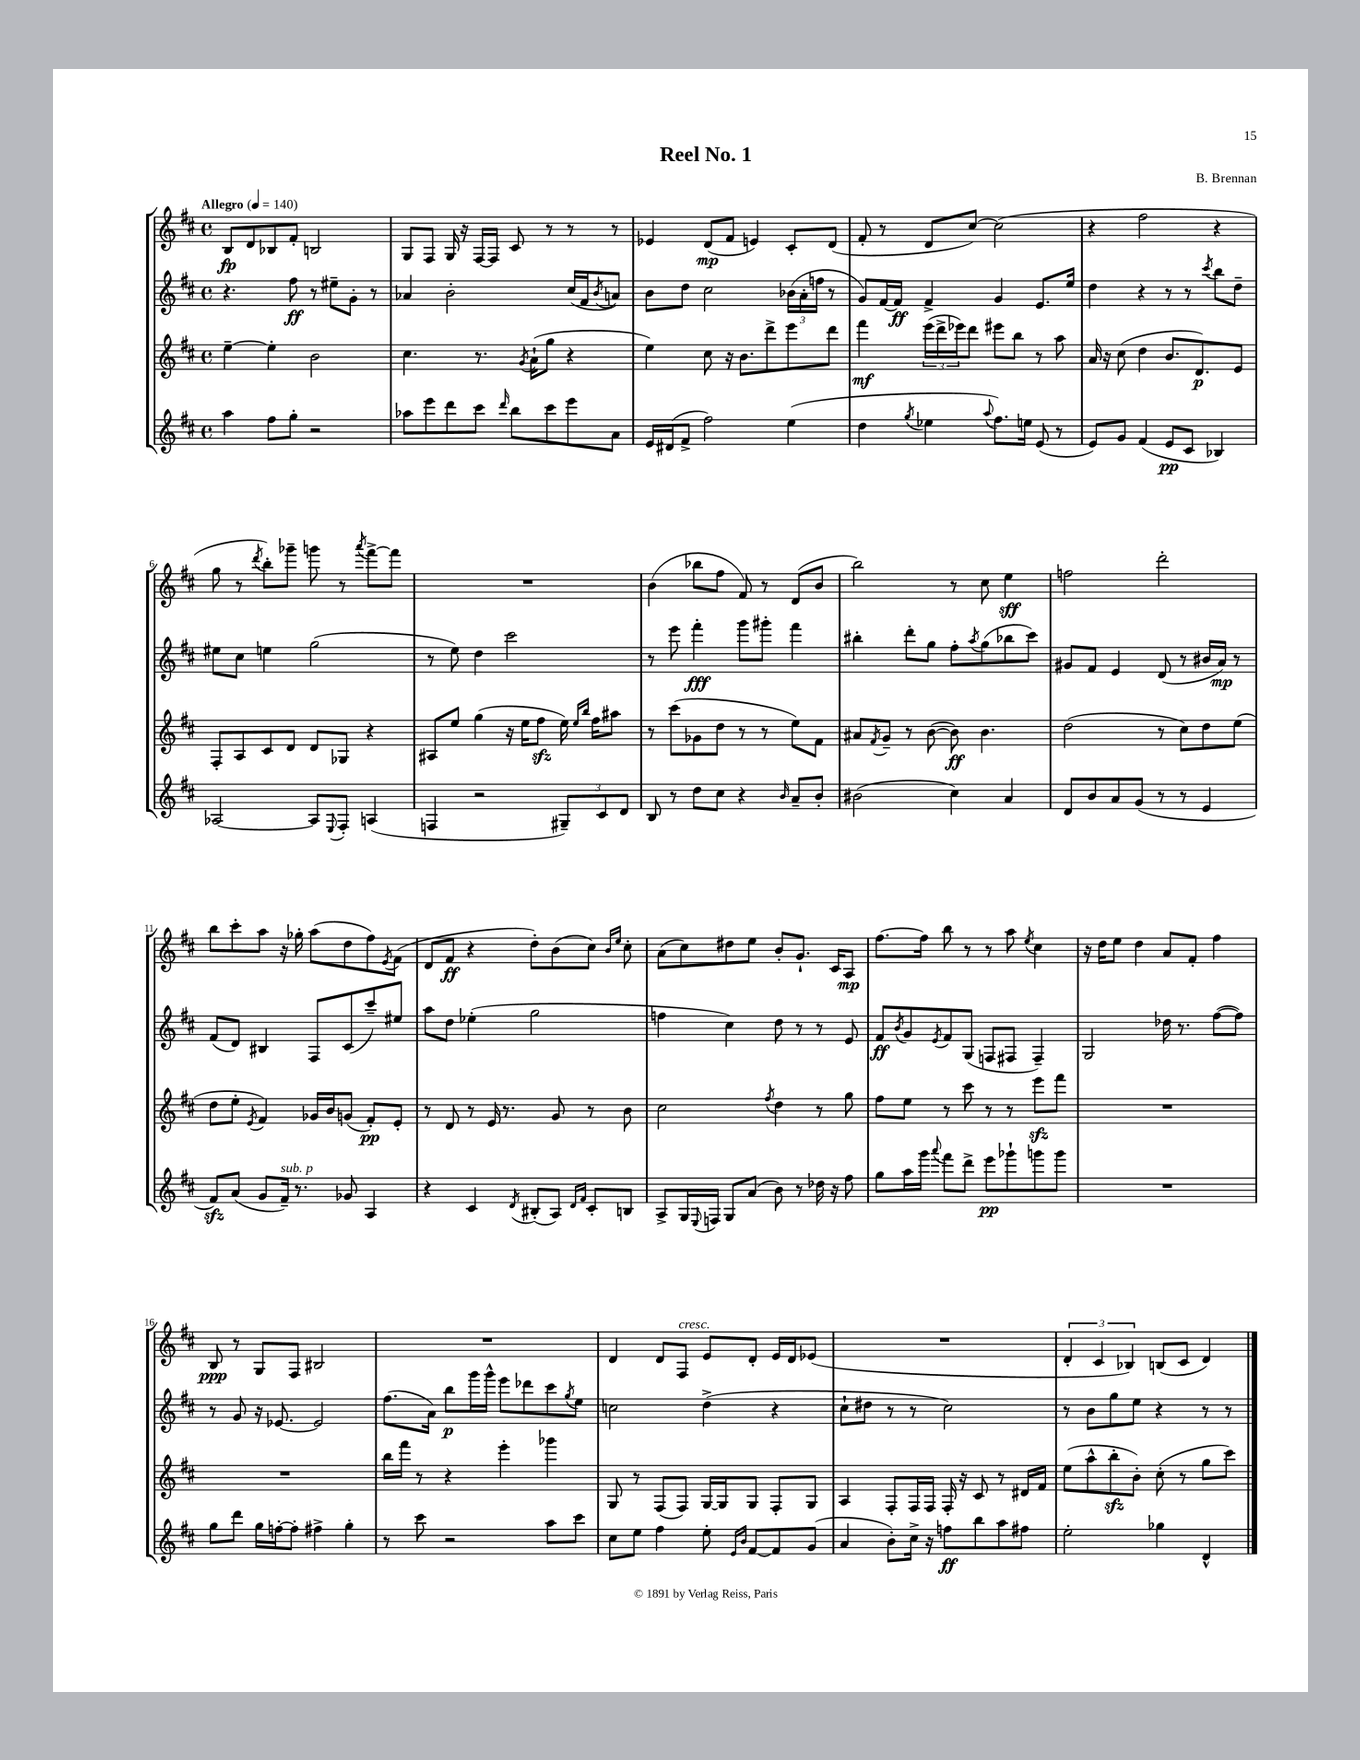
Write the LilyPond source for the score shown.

\header { title = "Reel No. 1" composer = "B. Brennan" }
<<
\new StaffGroup <<
\new Staff = "s0" {
    \clef treble \key d \major \defaultTimeSignature \time 4/4 \tempo "Allegro" 4 = 140
    b8\fp d'8 bes8 fis'8-. b2 |
    g8 fis8 g16 r16 fis16~ fis16 cis'8 r8 r8 r8 |
    ees'4 d'8\mp( fis'8 e'4) cis'8-. d'8( |
    fis'8-. r8 d'8 cis''8~) cis''2( |
    r4 fis''2 r4 |
    g''8 r8 \acciaccatura { d'''8 } b''8-.) ges'''8-- g'''8 r8 \acciaccatura { a'''8 } fis'''8~-> fis'''8 |
    R1 |
    b'4( bes''8 fis''8 fis'8) r8 d'8( b'8 |
    b''2) r8 cis''8 e''4\sff |
    f''2 d'''2-. |
    b''8 cis'''8-. a''8 r16 ges''16-. a''8( d''8 fis''8) \acciaccatura { e'8 } fis'8( |
    d'8 fis'8\ff r4 d''8-.) b'8( cis''8) \grace { b'16 e''16 } cis''8-. |
    a'8( cis''8) dis''8 e''8 b'8-. g'8.-! cis'16 a8\mp |
    fis''8.~ fis''16 b''8 r8 r8 a''8 \acciaccatura { e''8 } cis''4 |
    r16 d''16 e''8 d''4 a'8 fis'8-. fis''4 |
    b8\ppp r8 g8 fis8 bis2 |
    R1 |
    d'4 d'8 fis8^\markup { \italic "cresc." } e'8 d'8-. e'16 d'16 ees'8( |
    R1 |
    \tuplet 3/2 { d'4-. cis'4 bes4) } b8( cis'8 d'4) \bar "|." |
}
\new Staff = "s1" {
    \clef treble \key d \major \defaultTimeSignature \time 4/4
    r4. fis''8\ff r8 eis''8-- g'8-. r8 |
    aes'4 b'2-. cis''16( fis'16 \acciaccatura { b'8 } a'8) |
    b'8 d''8 cis''2 \tuplet 3/2 { bes'16( a'16-. f''16 } r8 |
    g'8) fis'16~ fis'16\ff fis'4-> g'4 e'8. e''16 |
    d''4 r4 r8 r8 \acciaccatura { cis'''8 } b''8 d''8-- |
    eis''8 cis''8 e''4 g''2( |
    r8 e''8) d''4 cis'''2 |
    r8 e'''8 fis'''4-.\fff g'''8 gis'''8-. fis'''4 |
    bis''4-. d'''8-. g''8 fis''8-. \acciaccatura { a''8 } g''8( bes''8 cis'''8) |
    gis'8 fis'8 e'4 d'8( r8 bis'16 a'16\mp) r8 |
    fis'8( d'8) bis4 fis8 cis'8( cis'''8--) eis''8 |
    a''8 d''8 ees''4-.( g''2 |
    f''4 cis''4) d''8 r8 r8 e'8 |
    fis'8\ff \acciaccatura { b'8 } g'8 \acciaccatura { e'8 } fis'8 g8( f8 fis8 fis4--) |
    g2 des''16 r8. fis''8~( fis''8) |
    r8 g'8 r16 ees'8.~ ees'2 |
    fis''8.( a'16) b''8\p g'''16 g'''16-^ e'''8 des'''8 cis'''8 \acciaccatura { g''8 } e''8 |
    c''2 d''4->( r4 |
    cis''8-! dis''8 r8 r8 cis''2) |
    r8 b'8 g''8 e''8 r4 r8 r8 \bar "|." |
}
\new Staff = "s2" {
    \clef treble \key d \major \defaultTimeSignature \time 4/4
    e''4~-- e''4-. b'2 |
    cis''4. r8. \acciaccatura { g'8 } a'16-!( g''8 r4 |
    e''4) cis''8 r16 b'8. d'''8-> e'''8 d'''8 |
    fis'''4\mf \tuplet 3/2 { e'''16( d'''16-> ees'''16) } d'''8 eis'''8 b''8 r8 a''8 |
    a'16 r16 cis''8( d''4 b'8. d'8.\p) e'8 |
    fis8-. a8 cis'8 d'8 d'8 ges8 r4 |
    ais8 e''8 g''4( r16 e''16 fis''8\sfz e''16) \grace { e''16 b''16 } fis''16 ais''8 |
    r8 cis'''8( ges'8 d''8 r8 r8 e''8) fis'8 |
    ais'8 \acciaccatura { fis'8 } g'8-- r8 b'8~( b'8\ff) b'4. |
    d''2( r8 cis''8) d''8 e''8( |
    d''8 e''8-. \acciaccatura { e'8 } fis'4) ges'16 b'16 g'8( fis'8-.\pp) e'8-. |
    r8 d'8 r8 e'16 r8. g'8 r8 b'8 |
    cis''2 \acciaccatura { fis''8 } d''4 r8 g''8 |
    fis''8 e''8 r8 cis'''8 r8 r8 e'''8\sfz fis'''8 |
    R1 |
    R1 |
    b''16 fis'''16 r8 r4 e'''4-. ges'''4 |
    g8 r8 fis8( fis8) g16~ g16 g8 fis8-. g8 |
    a4 fis8-. fis16 fis16 fis16-. r16 cis'8 r8 dis'16 fis'16 |
    e''8( a''8-^ b''8-.\sfz b'8-.) cis''8-.( r8 g''8 cis'''8) \bar "|." |
}
\new Staff = "s3" {
    \clef treble \key d \major \defaultTimeSignature \time 4/4
    a''4 fis''8 g''8-. r2 |
    aes''8 e'''8 d'''8 cis'''8 \grace { d'''16 } b''8 cis'''8 e'''8 a'8 |
    e'16 dis'16( fis'8-> fis''2) e''4( |
    d''4 \acciaccatura { g''8 } ees''4 \appoggiatura { a''8 } fis''8.) e''16 e'8( r8 |
    e'8) g'8 fis'4( e'8\pp cis'8 bes4) |
    aes2~ aes8 \appoggiatura { e8 } fis8-. a4( |
    f4 r2 \tuplet 3/2 { gis8--) cis'8 d'8 } |
    b8 r8 d''8 cis''8 r4 \grace { b'16 } a'8-- b'8-. |
    bis'2( cis''4) a'4 |
    d'8 b'8 a'8 g'8( r8 r8 e'4 |
    fis'8\sfz) a'8( g'8 fis'16--^\markup { \italic "sub. p" }) r8. ges'8 a4 |
    r4 cis'4 \acciaccatura { d'8 } bis8-.( a8) \grace { d'16 fis'16 } cis'8-. b8 |
    a8-> g16 \appoggiatura { e8 } f16 g8 a'8( b'8) r8 des''16 r16 fis''8 |
    g''8 a''16 g'''16 \appoggiatura { a'''8 } fis'''8 d'''8-> e'''8\pp ges'''8-! g'''8 g'''8 |
    R1 |
    g''8 d'''8 g''16 f''16~-. f''8-. fis''4-> g''4-. |
    r8 cis'''8 r2 a''8 cis'''8 |
    cis''8 e''8 fis''4 e''8-. \grace { e'16 b'16 } fis'8~ fis'8 g'8( |
    a'4 b'8-.) cis''16-> r16 f''8\ff b''8 a''8 fis''8 |
    e''2-. ges''4 d'4-^ \bar "|." |
}
>>
>>
